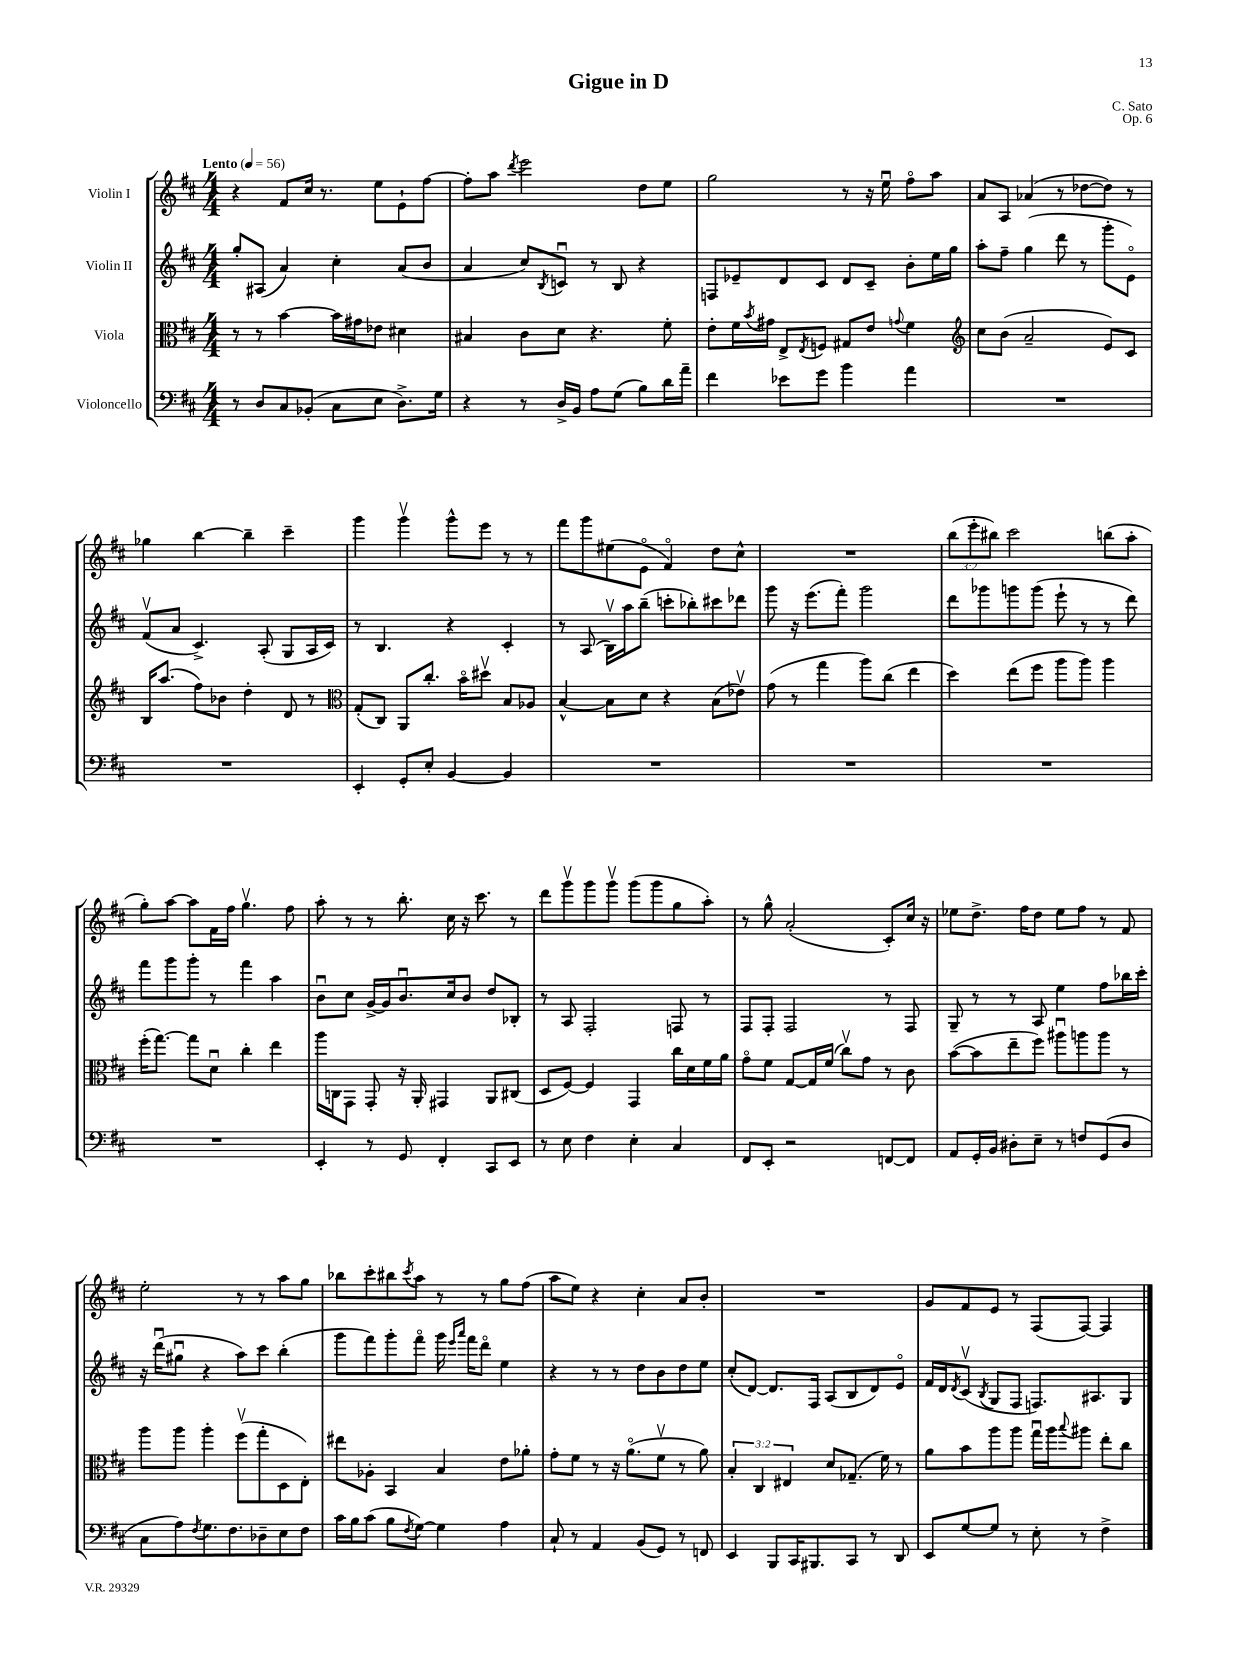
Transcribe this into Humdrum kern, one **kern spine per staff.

**kern	**kern	**kern	**kern
*part4	*part3	*part2	*part1
*staff4	*staff3	*staff2	*staff1
*I"Violoncello	*I"Viola	*I"Violin II	*I"Violin I
*clefF4	*clefC3	*clefG2	*clefG2
*k[f#c#]	*k[f#c#]	*k[f#c#]	*k[f#c#]
*M4/4	*M4/4	*M4/4	*M4/4
*MM56	*MM56	*MM56	*MM56
=1	=1	=1	=1
!	!	!	!LO:TX:a:B:t=Lento
8r	8r	8gg'/L	4r
8D/L	8r	(8A#X/J	.
8C#/	[4b\	4a/)	8f#/L
(8BB-X'/J	.	.	16cc#/Jk
.	.	.	8.r
8C#\L	16b\LL]	4cc#'\	.
.	16g#X\J	.	.
8E\J	8e-X\J	.	8ee\L
8.D^\L)	4d#X\	(8a/L	8e`\
.	.	8b/J	[8ff#\J
16G\Jk	.	.	.
=2	=2	=2	=2
4r	4B#X/	4a/	8ff#'\L]
.	.	.	8aa\J
.	.	.	8qddd/
8r	8c#\L	8cc#/L)	2eee\
.	.	8qB/	.
16D^/LL	8d\J	8cnu/J	.
16BB/JJ	.	.	.
8A\L	4.r	8r	.
(8G\J	.	8B/	.
8B\L)	.	4r	8dd\L
16d\L	8f#'\	.	8ee\J
16a~\JJ	.	.	.
=3	=3	=3	=3
4f#\	8e'\L	8Fn/L	2gg\
.	16f#\L	8e-X~/	.
.	8qb/	.	.
.	16g#X\JJ	.	.
8e-X\L	8E^/L	8d/	.
.	8qE/	.	.
8g\J	8Fn/J	8c#/J	.
4b\	8G#X/L	8d/L	8r
.	8e/J	8c#~/J	16r
.	.	.	16eeu\
.	8qqgn/	.	.
4a\	4f#\	8b'\L	8ff#\L
.	.	16ee\L	8aa\J
.	.	16gg\JJ	.
=4	=4	=4	=4
*	*clefG2	*	*
1r	8cc#\L	8aa'\L	8a/L
.	(8b\J	8ff#~\J	8A/J
.	2a~/	(4gg\	(4a-X/
.	.	8ddd\	8r
.	.	8r	[8dd-X\L
.	8e/L)	8ggg'\L	8dd-\J])
.	8c#/J	8e\J)	8r
!!LO:LB:g=z
=5	=5	=5	=5
1r	16B/KL	(8f#v/L	4gg-X\
.	(8.aa/J	.	.
.	.	8a/J	.
.	8ff#\L)	4.c#^/)	[4bb\
.	8b-X\J	.	.
.	4dd'\	.	4bb~\]
.	.	(8A'/	.
.	8d/	8G/L	4ccc#~\
.	8r	16A/L	.
.	.	16c#/JJ)	.
=6	=6	=6	=6
*	*clefC3	*	*
4EE'/	(8G'/L	8r	4ggg\
.	8C#/J)	4.B/	.
8GG'/L	8AA/L	.	4gggv\
8E'/J	8.cc#'/J	.	.
[4BB/	.	4r	8ggg^^\L
.	16b\KL	.	.
.	8dd#Xv\J	.	8eee\J
4BB/]	8B/L	4c#'/	8r
.	8A-X/J	.	8r
=7	=7	=7	=7
1r	[4B^^/	8r	8fff#\L
.	.	(8A/	8ggg\
.	8B\L]	16Bv\LL)	(8ee#X\
.	.	16aa\J	.
.	8d\J	(8bb~\J	8e\J
.	4r	8cccn'\L	4f#/)
.	.	8bb-X'\)	.
.	(8B\L	8ccc#X\	8dd\L
.	8e-Xv\J)	8ddd-X\J	8cc#^^\J
=8	=8	=8	=8
1r	(8g\	8ggg\	1r
.	8r	16r	.
.	.	(8.eee\L	.
.	4gg\	.	.
.	.	8fff#'\J)	.
.	8aa\L)	2ggg\	.
.	(8cc#\J	.	.
.	4ee\	.	.
=9	=9	=9	=9
1r	4dd\)	8ddd\L	(12bb\L
.	.	.	12eee'\
.	.	8ggg-X\	.
.	.	.	12bb#X\J)
.	(8ee\L	8gggn\	2ccc#\
.	8ff#\J	(8ggg\J	.
.	8aa\L	8eee`\	.
.	8aa\J)	8r	.
.	4aa\	8r	(8bbn\L
.	.	8ddd\)	8aa'\J
!!LO:LB:g=z
=10	=10	=10	=10
1r	(16ff#'\KL	8fff#\L	8gg'\L)
.	[8.gg\J)	.	.
.	.	8ggg\	[8aa\J
.	8gg\L]	8ggg'\J	8aa\L]
.	8du\J	8r	16f#\L
.	.	.	16ff#\JJ
.	4cc#'\	4fff#\	4.ggv\
.	4ee\	4aa\	.
.	.	.	8ff#\
=11	=11	=11	=11
4EE'/	16aa\LL	8bu\L	8aa'\
.	16Cn\J	.	.
.	8GG\J	8cc#\J	8r
8r	8GG'/	[16g^/LL	8r
.	.	16g/J]	.
8GG/	16r	8.bu/	8.bb'\
.	16AA'/	.	.
4FF#'/	4GG#X/	.	.
.	.	16cc#/k	16cc#\
.	.	8b/J	16r
.	.	.	8.ccc#\
8CC#/L	8AA/L	8dd/L	.
8EE/J	(8C#X/J	8B-X'/J	8r
=12	=12	=12	=12
8r	8D/L	8r	8ddd\L
8E\	[8F#/J)	8A/	8gggv\
4F#\	4F#/]	2F#'/	8ggg\
.	.	.	8gggv\J
4E'\	4GG/	.	(8ggg\L
.	.	.	8ggg\
4C#/	16cc#\LL	8Fn/	8gg\
.	16d\	.	.
.	16f#\	8r	8aa'\J)
.	16a\JJ	.	.
=13	=13	=13	=13
8FF#/L	8g\L	8F#/L	8r
8EE'/J	8f#\J	8F#'/J	8gg^^\
2r	[8G/L	2F#/	(2a'/
.	16G/L]	.	.
.	(16f#/JJ	.	.
.	8cc#v\L)	.	.
.	8g\J	.	.
[8FFn/L	8r	8r	8c#'/L)
8FF/J]	8c#\	8F#/	16cc#/Jk
.	.	.	16r
=14	=14	=14	=14
8AA/L	([8b\L	8G~/	8ee-X\L
16GG'/L	8b\]	8r	8.dd^\J
16BB/JJ	.	.	.
8D#X'\L	8ee~\	8r	.
.	.	.	16ff#\KL
8E~\J	8ff#\J)	8A/	8dd\J
8r	8aa#Xu\L	4ee\	8ee-\L
8Fn/L	8aan\	.	8ff#\J
(8GG/	8aa\J	8ff#\L	8r
8D#/J	8r	16bb-X\L	8f#/
.	.	16ccc#'\JJ	.
!!LO:LB:g=z
=15	=15	=15	=15
8C#\L	8aa\L	16r	2ee'\
.	.	(16dddu\KL	.
8A\)	8aa\J	8gg#Xu\J	.
8qF#/	.	.	.
8.G\	4aa'\	4r	.
8.F#\	.	.	.
.	(8ff#v\L	8aa\L)	8r
8D-X~\	8gg'\	8ccc#\J	8r
8E\	8D\	(4bb'\	8aa\L
8F#\J	8E'\J)	.	8gg\J
=16	=16	=16	=16
16c#\LL	8ee#X\L	8ggg\L	8bb-X\L
16B\J	.	.	.
(8c#\J	8A-X'\J	8fff#\)	8ccc#'\
8B\L	4BB/	8ggg'\	8bb#X\
8qF#/	.	.	8qccc#/
[8G\J)	.	8fff#\J	8aa\J
4G\]	4B/	16ggg\	8r
.	.	16qqeee/LL	.
.	.	16qqaaa/JJ	.
.	.	16fff#\KL	.
.	.	8ddd\J	8r
4A\	8e\L	4ee\	8gg\L
.	8a-X'\J	.	(8ff#\J
=17	=17	=17	=17
8C#`/	8g'\L	4r	8aa\L
8r	8f#\J	.	8ee\J)
4AA/	8r	8r	4r
.	16r	8r	.
.	(8.a\L	.	.
(8BB/L	.	8dd\L	4cc#'\
8GG/J)	8f#v\J	8b\	.
8r	8r	8dd\	8a/L
8FFn/	8a\)	8ee\J	8b'/J
=18	=18	=18	=18
4EE/	6B'/	(8cc#'/L	1r
.	.	[8d/J)	.
.	6C#/	.	.
8BBB/L	.	8.d/L]	.
.	6E#X/	.	.
16CC#/K	.	.	.
8.BBB#X/	.	16F#/Jk	.
.	8d/L	(8A/L	.
8CC#/J	(8.G-X~/J	8B/	.
8r	.	8d/)	.
.	16f#\)	.	.
8DD/	8r	8e/J	.
=19	=19	=19	=19
8EE/L	8a\L	16f#/LL	8g/L
.	.	16d/J	.
.	.	8qd/	.
[8G/	8b\	(8c#v/J	8f#/
.	.	8qB/	.
8G/J]	8aa\	8G/L	8e/J
8r	8aa\J	8F#/J	8r
8E'\	16ggu\LL	8.Fn/L)	(8F#/L
.	16aa\J	.	.
.	8qqbb/	.	.
8r	8aa#X\J	.	[8F#/J)
.	.	8.A#X/	.
4F#^\	8ee'\L	.	4F#/]
.	8cc#\J	8G/J	.
==	==	==	==
*-	*-	*-	*-
